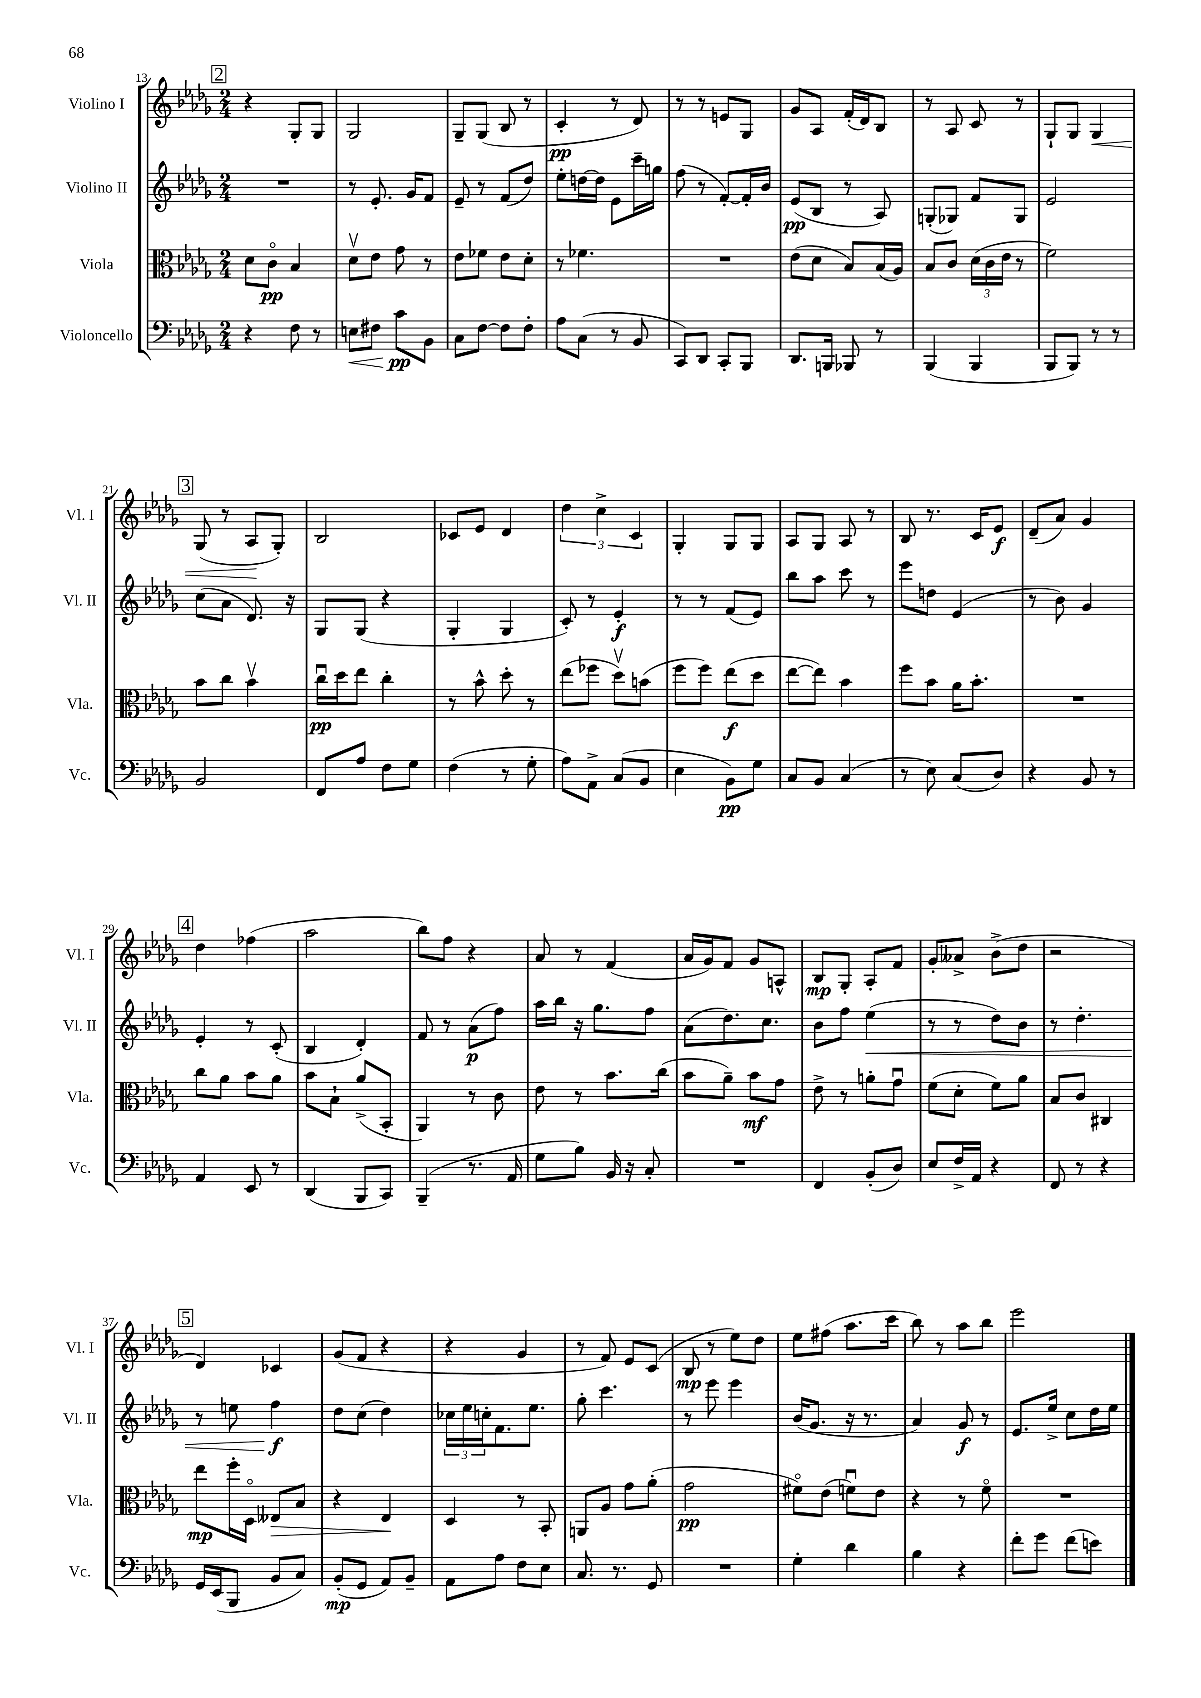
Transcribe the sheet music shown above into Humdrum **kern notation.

**kern	**kern	**kern	**kern
*staff4	*staff3	*staff2	*staff1
*clefF4	*clefC3	*clefG2	*clefG2
*k[b-e-a-d-g-]	*k[b-e-a-d-g-]	*k[b-e-a-d-g-]	*k[b-e-a-d-g-]
*M2/4	*M2/4	*M2/4	*M2/4
4r	8d-	2r	4r
.	8co	.	.
8F	4B-	.	8G-'
8r	.	.	8G-
=	=	=	=
8E	8d-v	8r	2G-
8F#	8e-	8.e-'	.
8c	8g-	.	.
.	.	16g-	.
8BB-	8r	8f	.
=	=	=	=
8C	8e-	8e-~	8G-~
[8F	8f-	8r	(8G-
8F]	8e-	(8f	8B-
8F'	8d-'	8dd-)	8r
=	=	=	=
8A-	8r	8ee-'	4c'
(8C	4.f-	[16dd	.
.	.	16dd]	.
8r	.	8e-	8r
8BB-	.	16ccc~	8d-)
.	.	16gg	.
=	=	=	=
8CC)	2r	(8ff	8r
8DD-	.	8r	8r
8CC'	.	[8f')	8e
8BBB-	.	16f']	8G-
.	.	16b-	.
=	=	=	=
8.DD-	(8e-	(8e-	8g-
.	8d-	8B-	8A-
16BBB	.	.	.
8BBB-	8B-)	8r	(16f'
.	.	.	16d-)
8r	(16B-	8A-)	8B-
.	16A-)	.	.
=	=	=	=
(4BBB-	8B-	(8G'	8r
.	8c	8G-)	8A-
4BBB-	(24d-	8f	8c
.	24c	.	.
.	24e-	.	.
.	8r	8G-	8r
=	=	=	=
8BBB-	2f)	2e-	8G-`
8BBB-)	.	.	8G-
8r	.	.	4G-
8r	.	.	.
=	=	=	=
2BB-	8b-	(8cc	(8G-
.	8cc	8a-	8r
.	4b-v	8.d-)	8A-
.	.	.	8G-')
.	.	16r	.
=	=	=	=
8FF	16ccu	8G-	2B-
.	16dd-	.	.
8A-	8ee-	(8G-	.
8F	4cc'	4r	.
8G-	.	.	.
=	=	=	=
(4F	8r	4G-'	8c-
.	8b-^^	.	8e-
8r	8dd-'	4G-	4d-
8G-'	8r	.	.
=	=	=	=
8A-)	(8ee-	8c')	6dd-
8AA-^	8ff-	8r	.
.	.	.	6cc^
(8C	8dd-v)	4e-'	.
.	.	.	6c
8BB-	(8b	.	.
=	=	=	=
4E-	8ff	8r	4G-'
.	8ff)	8r	.
8BB-)	(8ee-	(8f	8G-
8G-	8dd-	8e-)	8G-
=	=	=	=
8C	[8ee-	8bb-	8A-
8BB-	8ee-])	8aa-	8G-
(4C	4b-	8ccc	8A-
.	.	8r	8r
=	=	=	=
8r	8ff	8eee-	8B-
8E-)	8b-	8dd	8.r
(8C	16a-	(4e-	.
.	8.b-'	.	16c
8D-)	.	.	8e-
=	=	=	=
4r	2r	8r	(8d-~
.	.	8b-)	8a-)
8BB-	.	4g-	4g-
8r	.	.	.
=	=	=	=
4AA-	8cc	4e-'	4dd-
.	8a-	.	.
8EE-	8b-	8r	(4ff-
8r	8a-	(8c'	.
=	=	=	=
(4DD-	8b-	4B-	2aa-
.	8B-`	.	.
8BBB-	(8a-^	4d-')	.
8CC)	8BB-'	.	.
=	=	=	=
(4BBB-~	4AA-)	8f	8bb-)
.	.	8r	8ff
8.r	8r	(8a-	4r
.	8c	8ff)	.
16AA-	.	.	.
=	=	=	=
8G-	8e-	16aa-	8a-
.	.	16bb-	.
8B-)	8r	16r	8r
.	.	8.gg-	.
16BB-	8.b-	.	(4f
16r	.	.	.
8C'	.	8ff	.
.	(16cc	.	.
=	=	=	=
2r	8b-	(8a-	16a-
.	.	.	16g-)
.	8a-~)	8.dd-)	8f
.	8b-	.	8g-
.	.	8.cc	.
.	8g-	.	8A^^
=	=	=	=
4FF	8e-^	8b-	8B-
.	8r	8ff	8G-'
(8BB-'	8a'	(4ee-	8A-'
8D-)	8g-u	.	8f
=	=	=	=
8E-	(8f	8r	8g-'
16F^	8d-'	8r	8a--^
16AA-	.	.	.
4r	8f)	8dd-)	(8b-^
.	8a-	8b-	8dd-
=	=	=	=
8FF	8B-	8r	2r
8r	8c	4.dd-'	.
4r	4C#	.	.
=	=	=	=
16GG-	8ee-	8r	4d-)
(16EE-	.	.	.
8BBB-	16ff'	8ee	.
.	16D-o	.	.
8BB-	8E--	4ff	4c-
8C)	8B-	.	.
=	=	=	=
(8BB-'	4r	8dd-	(8g-
8GG-	.	(8cc	8f
8AA-)	4E-	4dd-)	4r
8BB-~	.	.	.
=	=	=	=
8AA-	4D-	24cc-	4r
.	.	24ee-	.
.	.	24cc'	.
8A-	.	8.f	.
8F	8r	.	4g-
.	.	8.ee-	.
8E-	8BB-'	.	.
=	=	=	=
8.C	8AA	8gg-'	8r
.	8A-	4.ccc	8f)
8.r	.	.	.
.	8g-	.	8e-
8GG-	(8a-'	.	(8c
=	=	=	=
2r	2g-	8r	8B-
.	.	8eee-	8r
.	.	4eee-	8ee-)
.	.	.	8dd-
=	=	=	=
4G-'	8f#o)	(16b-	8ee-
.	.	8.g-	.
.	(8e-	.	(8ff#
4d-	8fu)	16r	8.aa-
.	.	8.r	.
.	8e-	.	.
.	.	.	16ccc
=	=	=	=
4B-	4r	4a-)	8bb-)
.	.	.	8r
4r	8r	8g-	8aa-
.	8fo	8r	8bb-
=	=	=	=
8f'	2r	8.e-	2eee-
8g-	.	.	.
.	.	16ee-^	.
(8f	.	8cc	.
8e)	.	16dd-	.
.	.	16ee-	.
==	==	==	==
*-	*-	*-	*-
